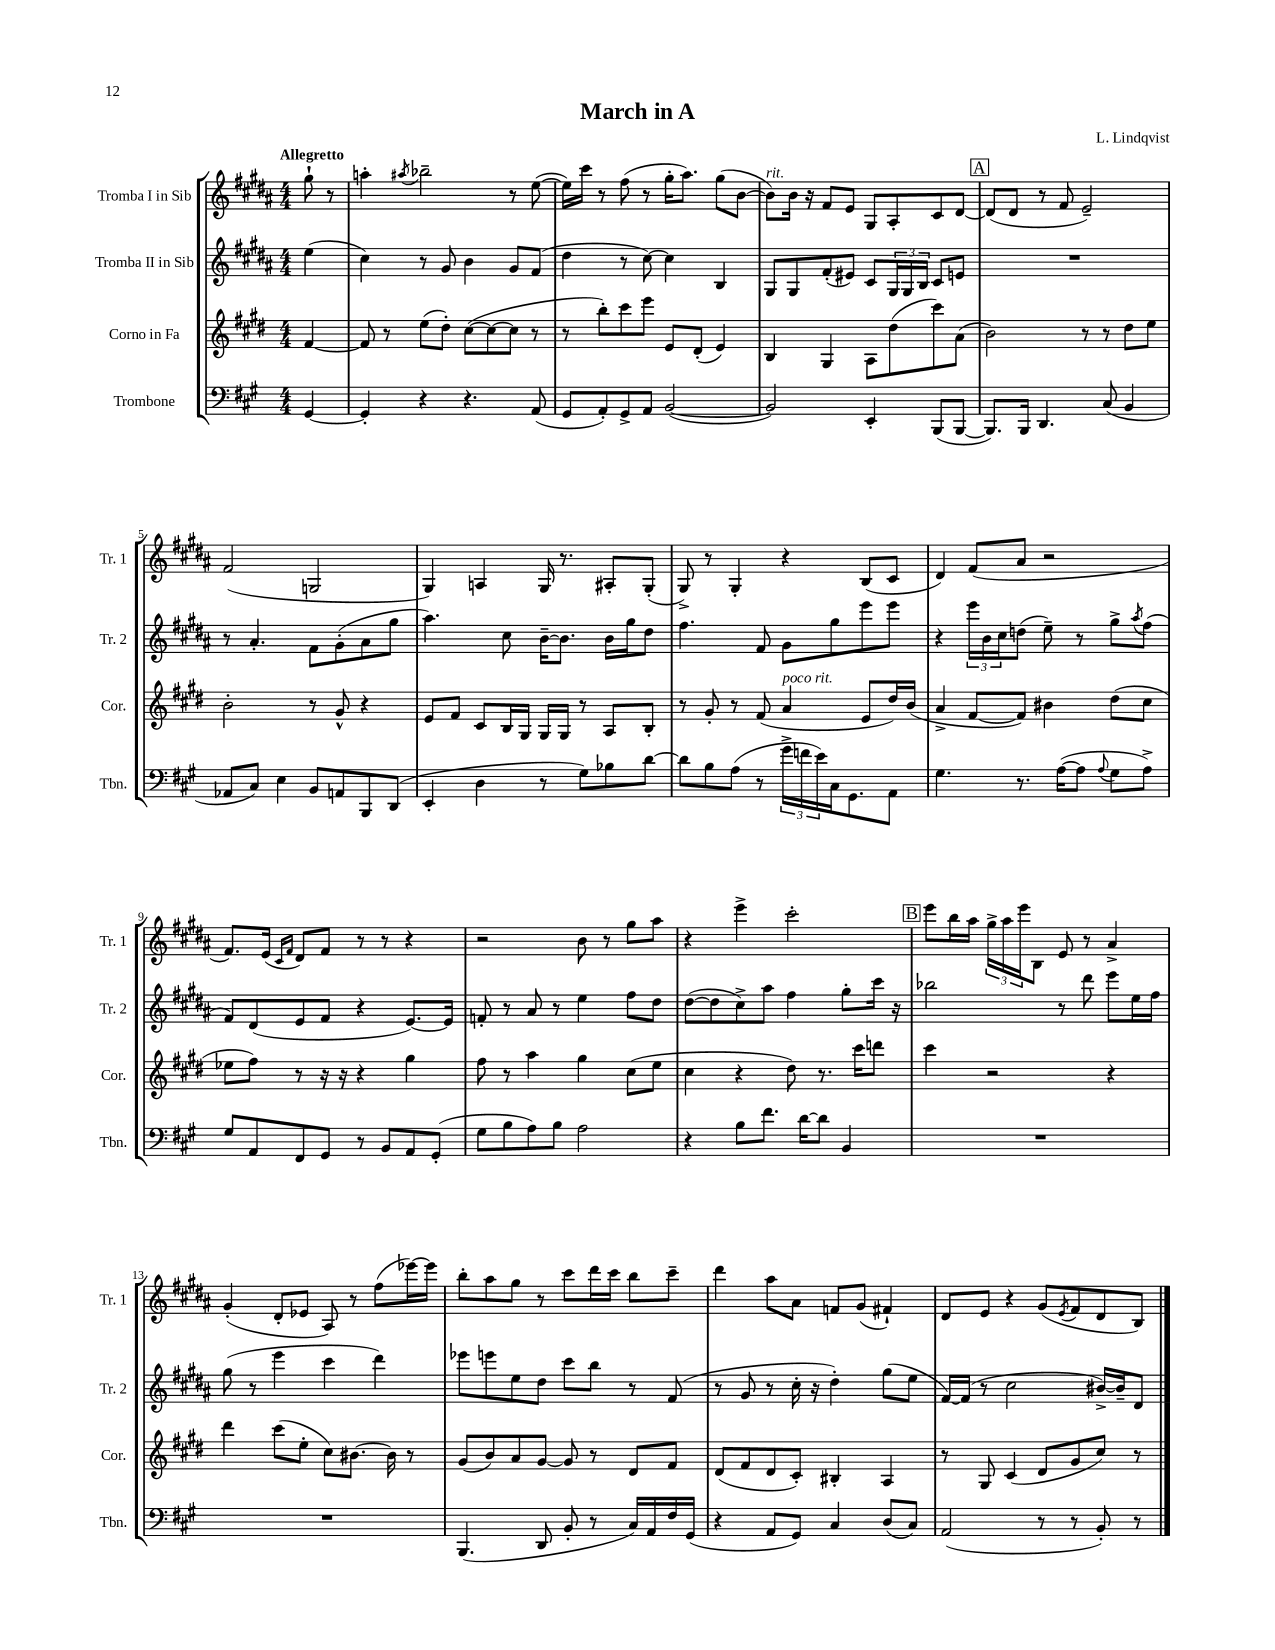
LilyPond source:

\header { title = "March in A" composer = "L. Lindqvist" }
<<
\new StaffGroup <<
\new Staff = "s0" \with { instrumentName = "Tromba I in Sib" shortInstrumentName = "Tr. 1" } {
    \clef treble \key b \major \numericTimeSignature \time 4/4 \partial 4 \tempo "Allegretto"
    gis''8-! r8 |
    a''4-. \acciaccatura { ais''8 } bes''2-- r8 e''8~( |
    e''16) cis'''16 r8 fis''8( r8 gis''16-. ais''8.) gis''8( b'8~ |
    b'8^\markup { \italic "rit." }) b'16 r16 fis'8 e'8 gis8 ais8-. cis'8 dis'8~ |
    \mark \markup { \box "A" } dis'8( dis'8 r8 fis'8 e'2--) |
    fis'2( g2 |
    gis4) a4 gis16 r8. ais8-. gis8-.( |
    gis8->) r8 gis4-. r4 b8( cis'8 |
    dis'4) fis'8( ais'8 r2 |
    fis'8.) e'16( \grace { cis'16 fis'16 } dis'8) fis'8 r8 r8 r4 |
    r2 b'8 r8 gis''8 ais''8 |
    r4 e'''4-> cis'''2-. |
    \mark \markup { \box "B" } e'''8 b''16 ais''16 \tuplet 3/2 { gis''16-> ais''16 e'''16 } b8 e'8 r8 ais'4-> |
    gis'4-.( dis'8-. ees'8 ais8) r8 fis''8( ees'''16~) ees'''16 |
    b''8-. ais''8 gis''8 r8 cis'''8 dis'''16 cis'''16 b''8 cis'''8-- |
    dis'''4 ais''8 ais'8 f'8 gis'8( fis'4-!) |
    dis'8 e'8 r4 gis'8( \acciaccatura { e'8 } fis'8 dis'8 b8) \bar "|." |
}
\new Staff = "s1" \with { instrumentName = "Tromba II in Sib" shortInstrumentName = "Tr. 2" } {
    \clef treble \key b \major \numericTimeSignature \time 4/4 \partial 4
    e''4( |
    cis''4) r8 gis'8 b'4 gis'8 fis'8( |
    dis''4 r8 cis''8~) cis''4 b4 |
    gis8 gis8 fis'8-.( eis'8) cis'8 \tuplet 3/2 { gis16 gis16 b16 } cis'8 e'8 |
    \mark \markup { \box "A" } R1 |
    r8 ais'4.-. fis'8 gis'8-.( ais'8 gis''8 |
    ais''4.) cis''8 b'16~-- b'8. b'16 gis''16 dis''8 |
    fis''4. fis'8 gis'8 gis''8 e'''8 e'''8 |
    r4 \tuplet 3/2 { e'''16 b'16 cis''16 } d''8( e''8--) r8 gis''8-> \acciaccatura { ais''8 } fis''8( |
    fis'8) dis'8( e'8 fis'8 r4 e'8.~) e'16 |
    f'8-. r8 ais'8 r8 e''4 fis''8 dis''8 |
    dis''8~( dis''8 cis''8->) ais''8 fis''4 gis''8-. cis'''16 r16 |
    \mark \markup { \box "B" } bes''2 r8 dis'''8 e'''8 e''16 fis''16 |
    gis''8( r8 e'''4 cis'''4 dis'''4) |
    ees'''8 e'''8 e''8 dis''8 cis'''8 b''8 r8 fis'8( |
    r8 gis'8 r8 cis''16-. r16 dis''4-.) gis''8( e''8 |
    fis'16~) fis'16( r8 cis''2 bis'16~->) bis'16-- dis'8 \bar "|." |
}
\new Staff = "s2" \with { instrumentName = "Corno in Fa" shortInstrumentName = "Cor." } {
    \clef treble \key e \major \numericTimeSignature \time 4/4 \partial 4
    fis'4~ |
    fis'8 r8 e''8( dis''8-.) cis''8~( cis''8~ cis''8 r8 |
    r8 b''8-.) cis'''8 e'''8 e'8 dis'8-.( e'4) |
    b4 gis4 a8 dis''8( cis'''8) a'8( |
    \mark \markup { \box "A" } b'2) r8 r8 dis''8 e''8 |
    b'2-. r8 gis'8-^ r4 |
    e'8 fis'8 cis'8 b16 gis16 gis16 gis16 r8 a8 b8-. |
    r8 gis'8-. r8 fis'8( a'4^\markup { \italic "poco rit." } e'8 dis''16) b'16( |
    a'4-> fis'8~ fis'8) bis'4 dis''8( cis''8 |
    ees''8 fis''8) r8 r16 r16 r4 gis''4 |
    fis''8 r8 a''4 gis''4 cis''8( e''8 |
    cis''4 r4 dis''8) r8. cis'''16 d'''8 |
    \mark \markup { \box "B" } cis'''4 r2 r4 |
    dis'''4 cis'''8( e''8-. cis''8) bis'8.~ bis'16 r8 |
    gis'8( b'8) a'8 gis'8~ gis'8 r8 dis'8 fis'8 |
    dis'8( fis'8 dis'8 cis'8-.) bis4-. a4 |
    r8 gis8 cis'4( dis'8 gis'8 cis''8) r8 \bar "|." |
}
\new Staff = "s3" \with { instrumentName = "Trombone" shortInstrumentName = "Tbn." } {
    \clef bass \key a \major \numericTimeSignature \time 4/4 \partial 4
    gis,4~ |
    gis,4-. r4 r4. a,8( |
    gis,8 a,8-.) gis,8-> a,8 b,2~( |
    b,2) e,4-. b,,8( b,,8~ |
    \mark \markup { \box "A" } b,,8.) b,,16 d,4. cis8( b,4 |
    aes,8 cis8) e4 b,8 a,8 b,,8 d,8( |
    e,4-. d4 r8 gis8) bes8 d'8~ |
    d'8 b8 a8( r8 \tuplet 3/2 { gis'16-> f'16 e'16) } cis16 gis,8. a,8 |
    gis4. r8. a16~( a8 \appoggiatura { a8 } gis8 a8->) |
    gis8 a,8 fis,8 gis,8 r8 b,8 a,8 gis,8-.( |
    gis8 b8 a8) b8 a2 |
    r4 b8 fis'8. d'16~ d'8 b,4 |
    \mark \markup { \box "B" } R1 |
    R1 |
    b,,4.( d,8 b,8-. r8 cis16) a,16 fis16 gis,16( |
    r4 a,8 gis,8) cis4 d8( cis8) |
    a,2( r8 r8 b,8-.) r8 \bar "|." |
}
>>
>>
